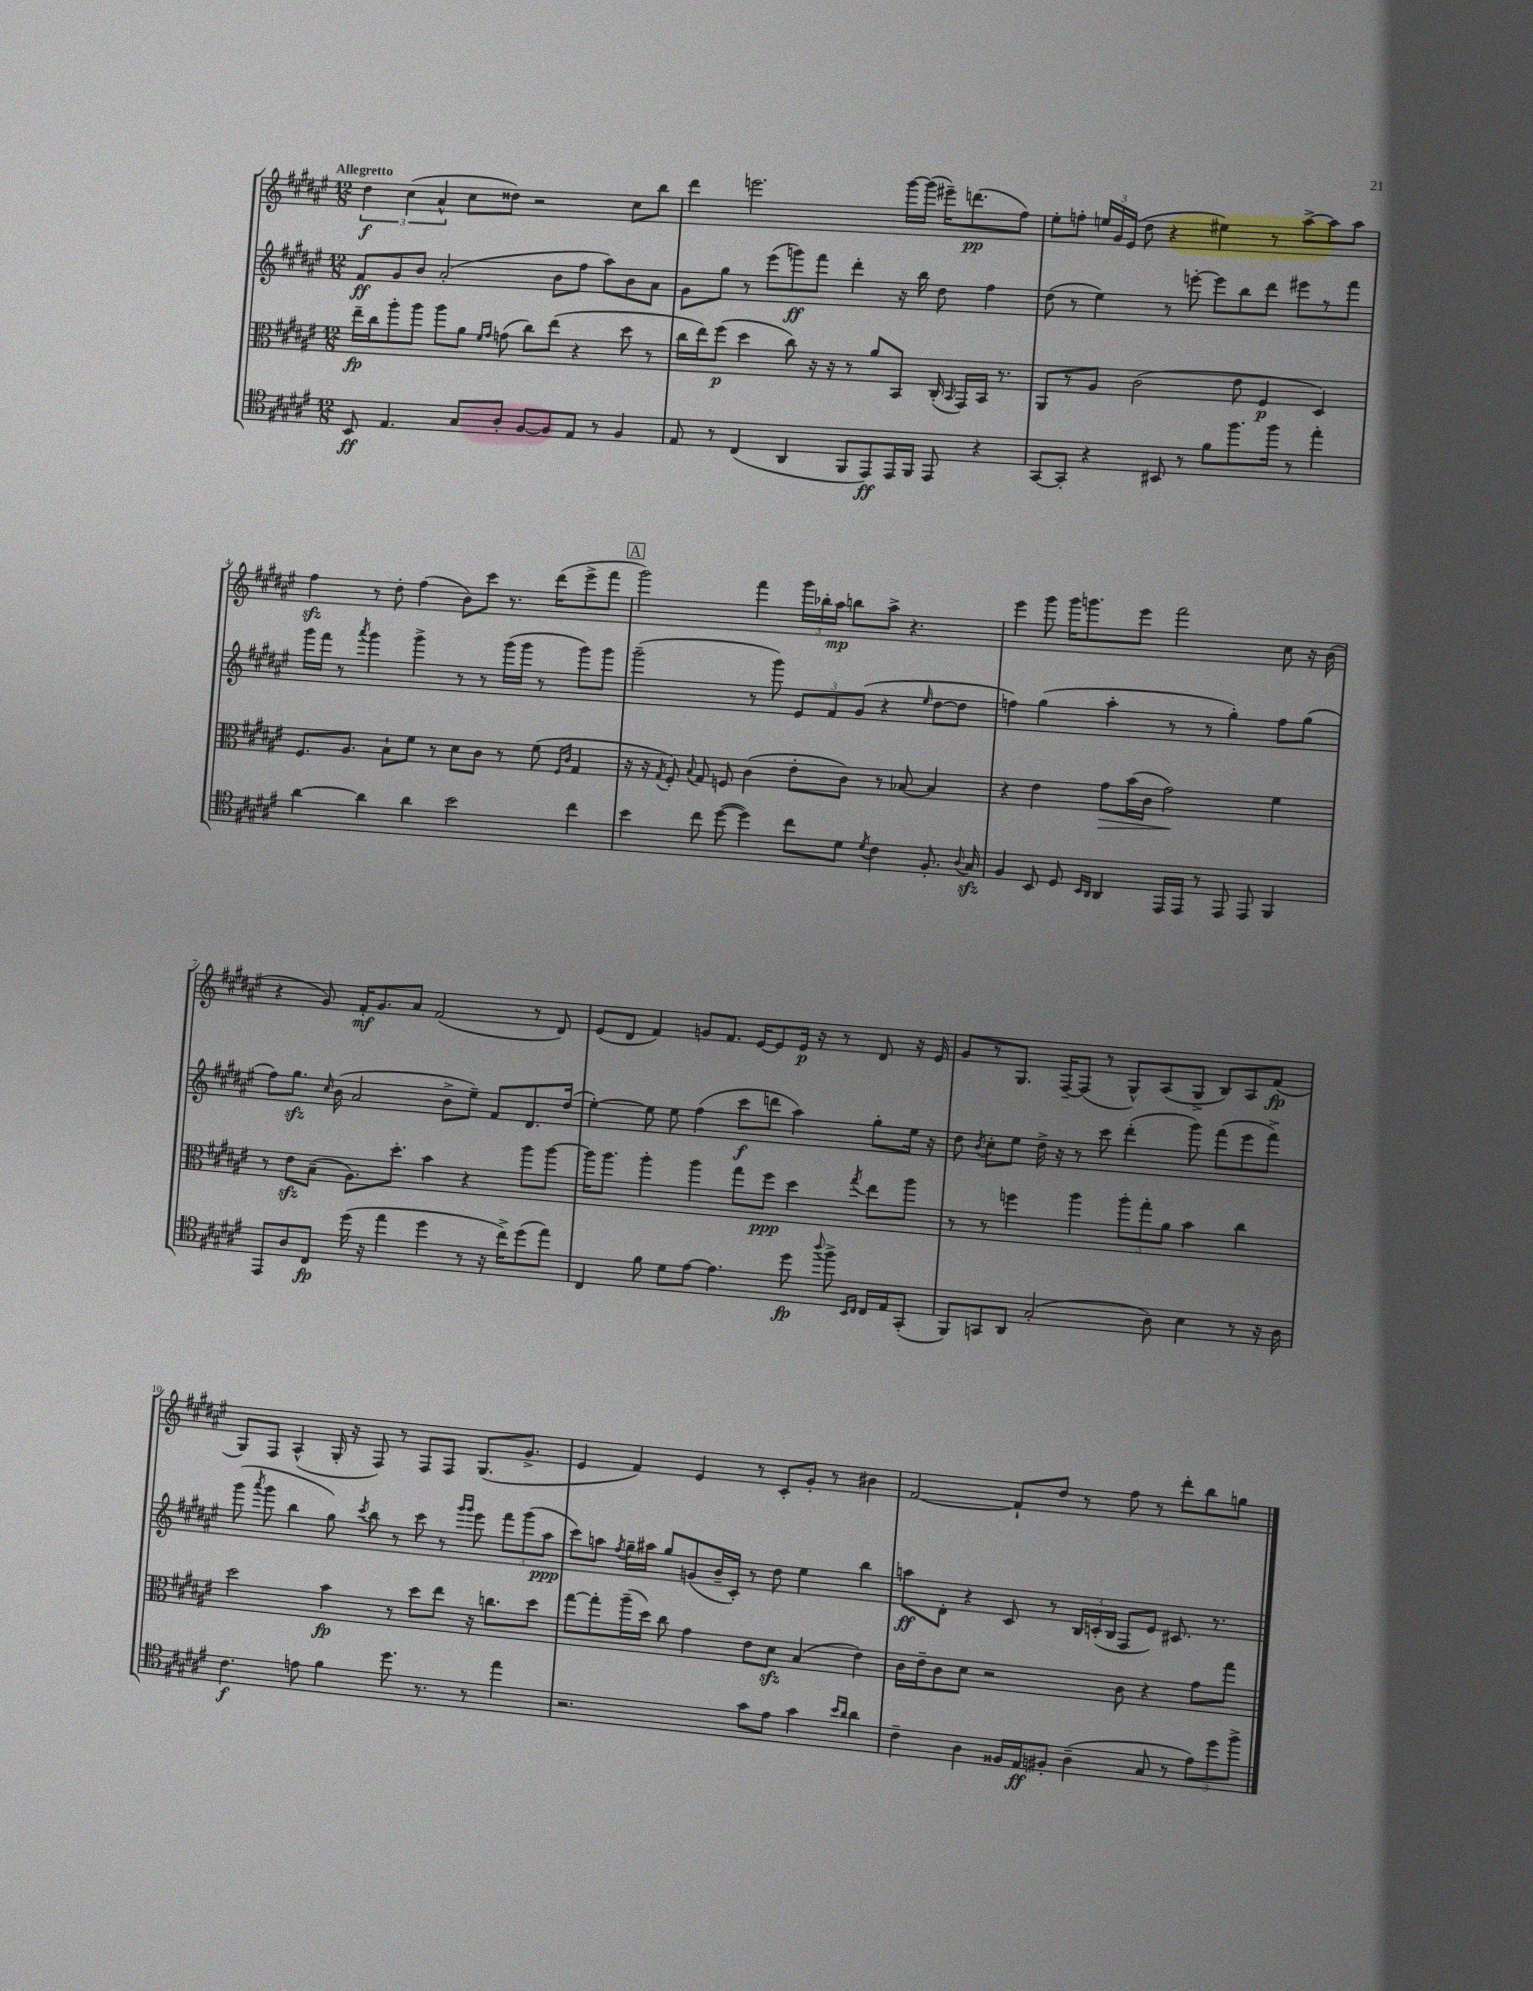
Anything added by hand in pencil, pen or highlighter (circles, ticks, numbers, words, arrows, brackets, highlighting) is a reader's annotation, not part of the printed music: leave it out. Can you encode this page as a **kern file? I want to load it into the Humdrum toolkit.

**kern	**kern	**kern	**kern
*staff4	*staff3	*staff2	*staff1
*clefC4	*clefC3	*clefG2	*clefG2
*k[f#c#g#d#a#e#]	*k[f#c#g#d#a#e#]	*k[f#c#g#d#a#e#]	*k[f#c#g#d#a#e#]
*M12/8	*M12/8	*M12/8	*M12/8
8BB	16ee#~	8f#	6dd#
.	16cc#	.	.
4.E#	8aa#'	8g#	.
.	.	.	(6cc#
.	8aa#	8b	.
.	.	.	6a#^^
.	8aa#	(2a#'	.
8G#	8a#	.	8cc#
.	16qqf#	.	.
.	16qqg#	.	.
8A#'	(8g	.	8dd##)
[8F#	8cc#)	.	2r
8F#]	(8ee#	8b	.
8E#	4r	8ff#	.
8r	.	8aa#)	.
4F#	8dd#	8b	8cc#
.	8r	8a#	8bb
=	=	=	=
8E#	16cc#	8g#	4ddd#
.	16ee#)	.	.
8r	(8ff#	8gg#	.
(4C#	4dd#	8r	2.eee
.	.	(8eee#	.
4AA#	8cc#)	8ggg)	.
.	16r	8fff#	.
.	16r	.	.
8FF#	8r	4ddd#'	.
8EE#)	8a#	.	.
16EE#	8BB	16r	[16ggg#
16FF#	.	16bb	(16ggg#]
8EE#	(16C#'	8dd#	16eee#~)
.	16qqBB	.	.
.	16GG#)	.	(8.ddd
4r	16BB	4ff#	.
.	8.r	.	.
.	.	.	8ff#)
=	=	=	=
[8GG#	8AA#	(8dd#	8ee#'
8GG#']	8r	8r	8ff'
4r	8A#	4ee#)	24ee
.	.	.	24g#
.	.	.	(24e#
.	(2c#	.	8dd#
8BB#	.	8r	4r
8r	.	[8eee'	.
8f#	.	8eee]	4ee#)
8.ff#	8e#	8bb	.
.	4F#	8ddd#	8r
16ff#	.	.	.
8r	.	8eee#	[8aa#^
4ee#'	4D#)	8r	8aa#]
.	.	8fff#	8aa#
=	=	=	=
[4a#	8.F#	16ggg#	4ff#
.	.	16fff#	.
.	.	8r	.
.	8.A#	.	.
.	.	8qaaa#	.
4a#]	.	4ggg#	8r
.	8B`	.	8dd#'
4a#	8f#	4ggg#^	(4ff#
.	8r	.	.
2b	8d#	8r	8b)
.	8c#	8r	8ccc#
.	8r	(16ggg#	8.r
.	.	16ggg#	.
.	(8f#	8r	.
.	.	.	(16ddd#
.	16qqF#	.	.
.	16qqc#	.	.
4cc#	4G#	8ggg#)	8eee#^
.	.	8ggg#	8fff#
=	=	=	=
4b	16r	(2ggg#~	2ggg#)
.	16r	.	.
.	8qG#	.	.
.	8F#')	.	.
.	8qqB	.	.
8cc#	8G#	.	.
([8dd#	8F	.	.
4dd#])	(4c#	8r	4fff#
.	.	8ggg#)	.
8cc#	8e#'	12e#	24ggg#
.	.	.	24bb-'
.	.	12f#	24aa#
8d#	8c#)	.	8bb
.	.	(12g#	.
8qd#	.	.	.
4c#	8r	4r	8aa#^
.	[8B-	.	4.r
.	.	16qqee#	.
8.F#'	4B-]	[8dd#	.
.	.	8dd#]	.
8qqA#	.	.	.
16G#	.	.	.
=	=	=	=
4F#	4r	4ff)	4eee#
8BB	4e#	(4gg#	8ggg#
8D#	.	.	16ggg#
.	.	.	8.ggg
16qqBB	.	.	.
16qqAA#	.	.	.
4AA#	8g#	4aa#'	.
.	(16b	.	8eee#
.	16c#	.	.
16EE#	2g#)	8r	2fff#
16EE#	.	.	.
8r	.	8r	.
8EE#	.	4gg#')	.
8EE#	.	.	.
4FF#	4f#	8ff	8cc#
.	.	(8gg#	16r
.	.	.	(16b
=	=	=	=
8EE#	8r	8ff#)	4r
8A#	8e#	8.gg#	.
8C#	(8B~	.	8g#)
.	.	16qqcc#	.
.	.	(16b	.
(16dd#	8.A#)	2a#	16f#'
16r	.	.	8.g#
4ee#	.	.	.
.	8.dd#'	.	.
.	.	.	8a#
4dd#	4b	.	(2f#
.	.	8b^	.
8r	4r	8ee#~)	.
16r	.	8f#	.
16cc#^)	.	.	.
(8dd#	8aa#	8.d#	8r
8ee#)	[8aa#	.	8d#)
.	.	(16dd#	.
=	=	=	=
4C#	16aa#]	[4ee#')	(8e#
.	8.aa#	.	.
.	.	.	8d#
8f#	4aa#'	8ee#]	4f#)
8d#	.	8ee#	.
[8e#	4aa#	(4ff#	8g
4.e#]	.	.	8.f#
.	8gg#	8ccc#	.
.	.	.	[16e#
.	8ff#	8ddd	8e#]
8dd#	4dd#	4aa#)	16e#
.	.	.	16r
8qqaa#	.	.	.
8ff#^	.	.	8r
16qqBB	.	.	.
16qqC#	8qgg#	.	.
16C#	8ee#	8gg#'	8d#
16E#	.	.	.
(8GG#'	8aa#	16ee#	16r
.	.	16r	16e#
=	=	=	=
8FF#)	8r	8dd#	8g#
.	.	8qb	.
8GG	8r	8cc#'	8r
8AA#	4ff	8ee#	8.G#
(2G#'	.	16dd#^	.
.	.	16r	[16F#~
.	4aa#	8r	(8F#]
.	.	8ccc#	8r
.	12aa#'	(4ddd#'	8G#^^)
.	12gg#'	.	.
8A#)	.	.	(8A#
.	12a#	.	.
4B	4b	8ggg#)	8G#^
.	.	(8fff#	8B)
8r	4cc#	8eee#	8A#
16r	.	8fff#^)	(8f#
16A#	.	.	.
=	=	=	=
4.c#	2dd#	(8ggg#	8G#)
.	.	8qaaa#	.
.	.	8ggg#	8F#
.	.	4bb	(4A#^^
8e	.	.	.
4f#	4b	8gg#)	16G#'
.	.	.	16r
.	.	8qccc#	.
.	.	8bb	8F#)
8.dd#	8r	8r	8r
.	8dd#	8ccc#	8F#
8.r	.	.	.
.	8ee#	8r	8F#
.	.	16qqggg#	.
.	.	16qqggg#	.
8r	16r	8eee#	(8.G#
.	8.cc	.	.
4ee#	.	12fff#	.
.	.	.	8.g#^
.	.	(12ggg#	.
.	8dd#	.	.
.	.	12aa#	.
=	=	=	=
2.r	[8gg#	8ccc#)	4e#
.	8gg#']	8aa	.
.	.	8qff#	.
.	(16aa#~	16gg#~	4f#)
.	16dd#)	16aa#	.
.	8cc#	8gg#	.
.	4g#	(8g	4e#
.	.	16b~	.
.	.	16c#')	.
8g#	8e#	8r	8r
8e#	8d#	8dd#	8c#'
4g#	(4B	4ee#	8g#'
.	.	.	8r
16qqb	.	.	.
16qqa#	.	.	.
4a#	4e#)	4bb	4b#
=	=	=	=
4c#~	16c#	8aa	[2f#
.	16e#~	.	.
.	8c#	8d#'	.
4A#	8d#	4r	.
.	2r	.	.
16F##	.	8c#	8f#`]
16E#	.	.	.
8F#'	.	8r	8dd#
(4A#~	.	24B	8r
.	.	(24c'	.
.	.	24B	.
.	8c#	8F#	8ff#
8G#	4r	8e#)	8r
8r	.	8.c#	8ddd#'
12e#)	8g#	.	8bb
.	.	8.r	.
12dd#	.	.	.
.	8gg#	.	8gg
12ff#^	.	.	.
==	==	==	==
*-	*-	*-	*-
